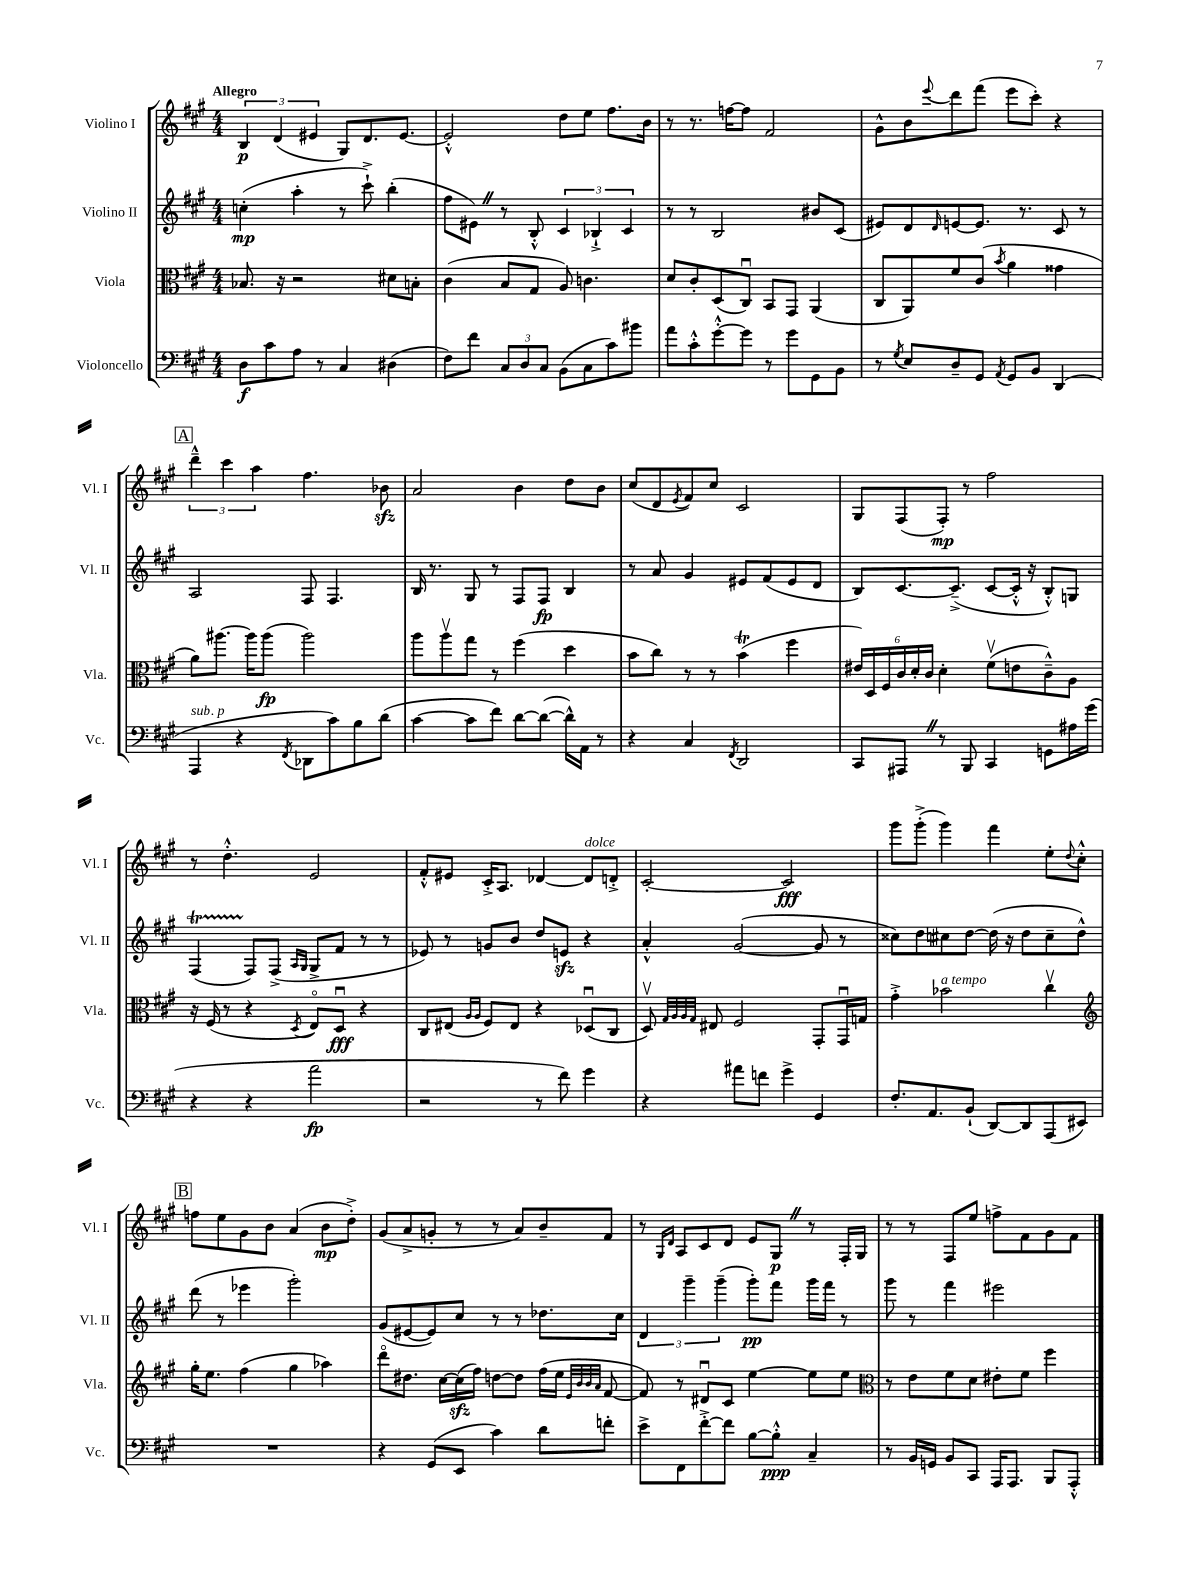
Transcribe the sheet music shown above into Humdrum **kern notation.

**kern	**kern	**kern	**kern
*staff4	*staff3	*staff2	*staff1
*clefF4	*clefC3	*clefG2	*clefG2
*k[f#c#g#]	*k[f#c#g#]	*k[f#c#g#]	*k[f#c#g#]
*M4/4	*M4/4	*M4/4	*M4/4
8D\L	8.B-/	(4cc'\	6B/
8c#\	.	.	.
.	.	.	(6d/
.	16r	.	.
8A\J	2r	4aa'\	.
.	.	.	6e#/
8r	.	.	.
4C#/	.	8r	8G#/L)
.	.	8ccc#`^\)	8.d/
(4D#\	8d#\L	(4bb'\	.
.	.	.	[8.e#/J
.	8B'\J	.	.
=	=	=	=
8F#\L)	(4c#\	8ff#\L	2e#'^^/]
8f#\J	.	8e#\J)	.
12C#/L	8B/L	8r	.
12D/	.	.	.
.	8G#/J	8B'^^/	.
12C#/J	.	.	.
(8BB\L	8A/)	6c#/	8dd\L
8C#\	4.c\	.	8ee\J
.	.	6B-`^/	.
8c#\)	.	.	8.ff#\L
.	.	6c#/	.
8b#\J	.	.	.
.	.	.	16b\Jk
=	=	=	=
8a\L	8d/L	8r	8r
8c#'^^\	8c#'/	8r	8.r
[8g#'^^\	(8D/	2B/	.
.	.	.	[16ff\LK
8g#\]J	8C#u/J)	.	8ff\]J
8r	8BB/L	.	2f#/
8g#\L	8GG#/J	.	.
8GG#\	(4AA/	8b#/L	.
8BB\J	.	(8c#/J	.
=	=	=	=
8r	8C#/L	8e#/L)	8g#^^\L
8qG#/	.	.	.
8E/L	8AA/)	8d/	8b\
.	.	16qqd/	8qqeee/
8D~/	8f#/	[8e/	8ddd\
8GG#/J	(8c#/J	8.e/]J	(8fff#\J
8qAA/	8qb/	.	.
8GG#/L	4a\	.	8eee\L
.	.	8.r	.
8BB/J	.	.	8ccc#'\J)
(4DD/	4g##\	8c#/	4r
.	.	8r	.
=	=	=	=
4AAA/	8a\L)	2A/	6ddd~^^\
.	[8.aa#\J	.	.
.	.	.	6ccc#\
4r	.	.	.
.	16aa#\]LK	.	.
.	.	.	6aa\
.	(8aa#\J	.	.
8qFF#/	.	.	.
8DD-\L	2aa#\)	8F#/	4.ff#\
8c#\)	.	4.F#/	.
8B\	.	.	.
(8d\J	.	.	8b-\
=	=	=	=
[4c#\	8aa\L	16B/	2a/
.	.	8.r	.
.	8aav\	.	.
8c#\]L	8gg#\J	8G#/	.
8f#\J)	8r	8r	.
[8d\L	(4ff#\	8F#/L	4b\
(8d\_J	.	8F#/J	.
16d^^\]LL)	4dd\	4B/	8dd\L
16AA\JJ	.	.	.
8r	.	.	8b\J
=	=	=	=
4r	8b\L	8r	(8cc#/L
.	8cc#\J)	8a/	8d/
.	.	.	8qe/
4C#/	8r	4g#/	8f#/)
.	8r	.	8cc#/J
8qFF#/	.	.	.
2DD/	(4b\	8e#/L	2c#/
.	.	(8f#/	.
.	4ff#\	8e#/	.
.	.	8d/J	.
=	=	=	=
8CC#/L	24e#/LL)	8B/L)	8G#/L
.	24D/	.	.
.	24F#/	.	.
8AAA#/J	24c#/	[8.c#/	(8F#/
.	24d'/	.	.
.	24c#/JJ	.	.
8r	4d'\	.	8F#'/J)
.	.	(8.c#~^/]J	.
8BBB/	.	.	8r
4CC#/	(8f#v\L	[8c#/L	2ff#\
.	8e\	16c#'^^/]Jk	.
.	.	16r	.
8GG\L	8c#~^^\)	8B'^^/L)	.
16A#\L	8A\J	8G/J	.
(16g#\JJ	.	.	.
=	=	=	=
4r	16r	(4F#/	8r
.	(16F#/	.	.
.	8r	.	4.dd'^^\
4r	4r	8F#/L)	.
.	.	(8F#^/J	.
.	.	16qqA/LL	.
.	8qD/	16qqG#/JJ	.
2a\	8Eo/L)	8G#^/L	2e/
.	8Du/J	8f#/J	.
.	4r	8r	.
.	.	8r	.
=	=	=	=
2r	8C#/L	8e-/)	8f#'^^/L
.	(8E#/J	8r	8e#/J
.	16qqA/LL	.	.
.	16qqA/JJ	.	.
.	8F#/L)	8g/L	16c#'^/LK
.	.	.	8.A/J
.	8E#/J	8b/J	.
8r	4r	8dd/L	[4d-/
8f#\)	.	8e/J	.
4g#\	(8D-u/L	4r	8d-/]L
.	8C#/J	.	8d'^/J
=	=	=	=
4r	8Dv/)	4a'^^/	[2c#'/
.	32qqG#/LLL	.	.
.	32qqA/	.	.
.	32qqA/	.	.
.	32qqG#/JJJ	.	.
.	8E#/	.	.
8a#\L	2F#/	([2g#/	.
8f\J	.	.	.
4g#^\	.	.	2c#/]
4GG#/	8GG#'/L	8g#/]	.
.	16GG#u/L	8r	.
.	16G/JJ	.	.
=	=	=	=
8.F#'/L	4g#'^\	8cc##\L)	8ggg#\L
.	.	8dd\	(8ggg#'^\J
8.AA/	.	.	.
.	2b-\	8cc#\	4ggg#\)
(8BB`/J	.	[8dd\J	.
[8DD/L)	.	(16dd\]	4fff#\
.	.	16r	.
8DD/]	.	8dd\L	.
(8AAA/	4cc#v\	8cc#~\	8ee'\L
.	.	.	8qqdd/
8EE#/J)	.	8dd^^\J)	8cc#'^^\J
=	=	=	=
*	*clefG2	*	*
1r	16gg#'\LK	(8ddd\	8ff\L
.	8.ee\J	.	.
.	.	8r	8ee\
.	(4ff#\	4eee-\	8g#\
.	.	.	8b\J
.	4gg#\	2ggg#'\)	(4a/
.	4aa-\)	.	8b\L
.	.	.	8dd'^\J)
=	=	=	=
4r	8dddo\L	(8g#/L	(8g#/L
.	8.dd#\J	[8e#/	8a^/
(8GG#/L	.	8e#/])	8g'/J
.	[16cc#\LL	.	.
8EE/J	(16cc#\]	8cc#/J	8r
.	16ff#\JJ)	.	.
4c#\)	[8dd\L	8r	8r
.	8dd\]J	8r	8a/L)
8d\L	(16ff#\LL	8.dd-\L	8b~/
.	16ee\JJ	.	.
.	32qqe/LLL	.	.
.	32qqb/	.	.
.	32qqb/	.	.
.	32qqa/JJJ	.	.
8f'\J	[8f#/	.	8f#/J
.	.	16cc#\Jk	.
=	=	=	=
8e^\L	8f#/])	6d/	8r
.	.	.	16qqG#/LL
.	.	.	16qqd/JJ
8FF#\	8r	.	8A/L
.	.	6ggg#~\	.
[8f#'^\	8d#u/L	.	8c#/
.	.	(6ggg#~\	.
8f#\]J	8c#/J	.	8d/J
[8B\L	[4ee\	8ggg#'\L)	8e/L
8B'^^\]J	.	8fff#\J	8G#/J
4C#~/	8ee\]L	16ggg#\LL	8r
.	.	16fff#\JJ	.
.	8ee\J	8r	16F#'/LL
.	.	.	16G#/JJ
=	=	=	=
*	*clefC3	*	*
8r	8r	8ggg#\	8r
16BB/LL	8e\L	8r	8r
16GG/JJ	.	.	.
8BB/L	8f#\	4fff#\	8F#/L
8CC#/J	8d\J	.	8ee/J
16AAA/LK	8e#'\L	2eee#\	8ff^\L
8.AAA/J	.	.	.
.	8f#\J	.	8f#\
8BBB/L	4ff#\	.	8g#\
8AAA'^^/J	.	.	8f#\J
==	==	==	==
*-	*-	*-	*-
